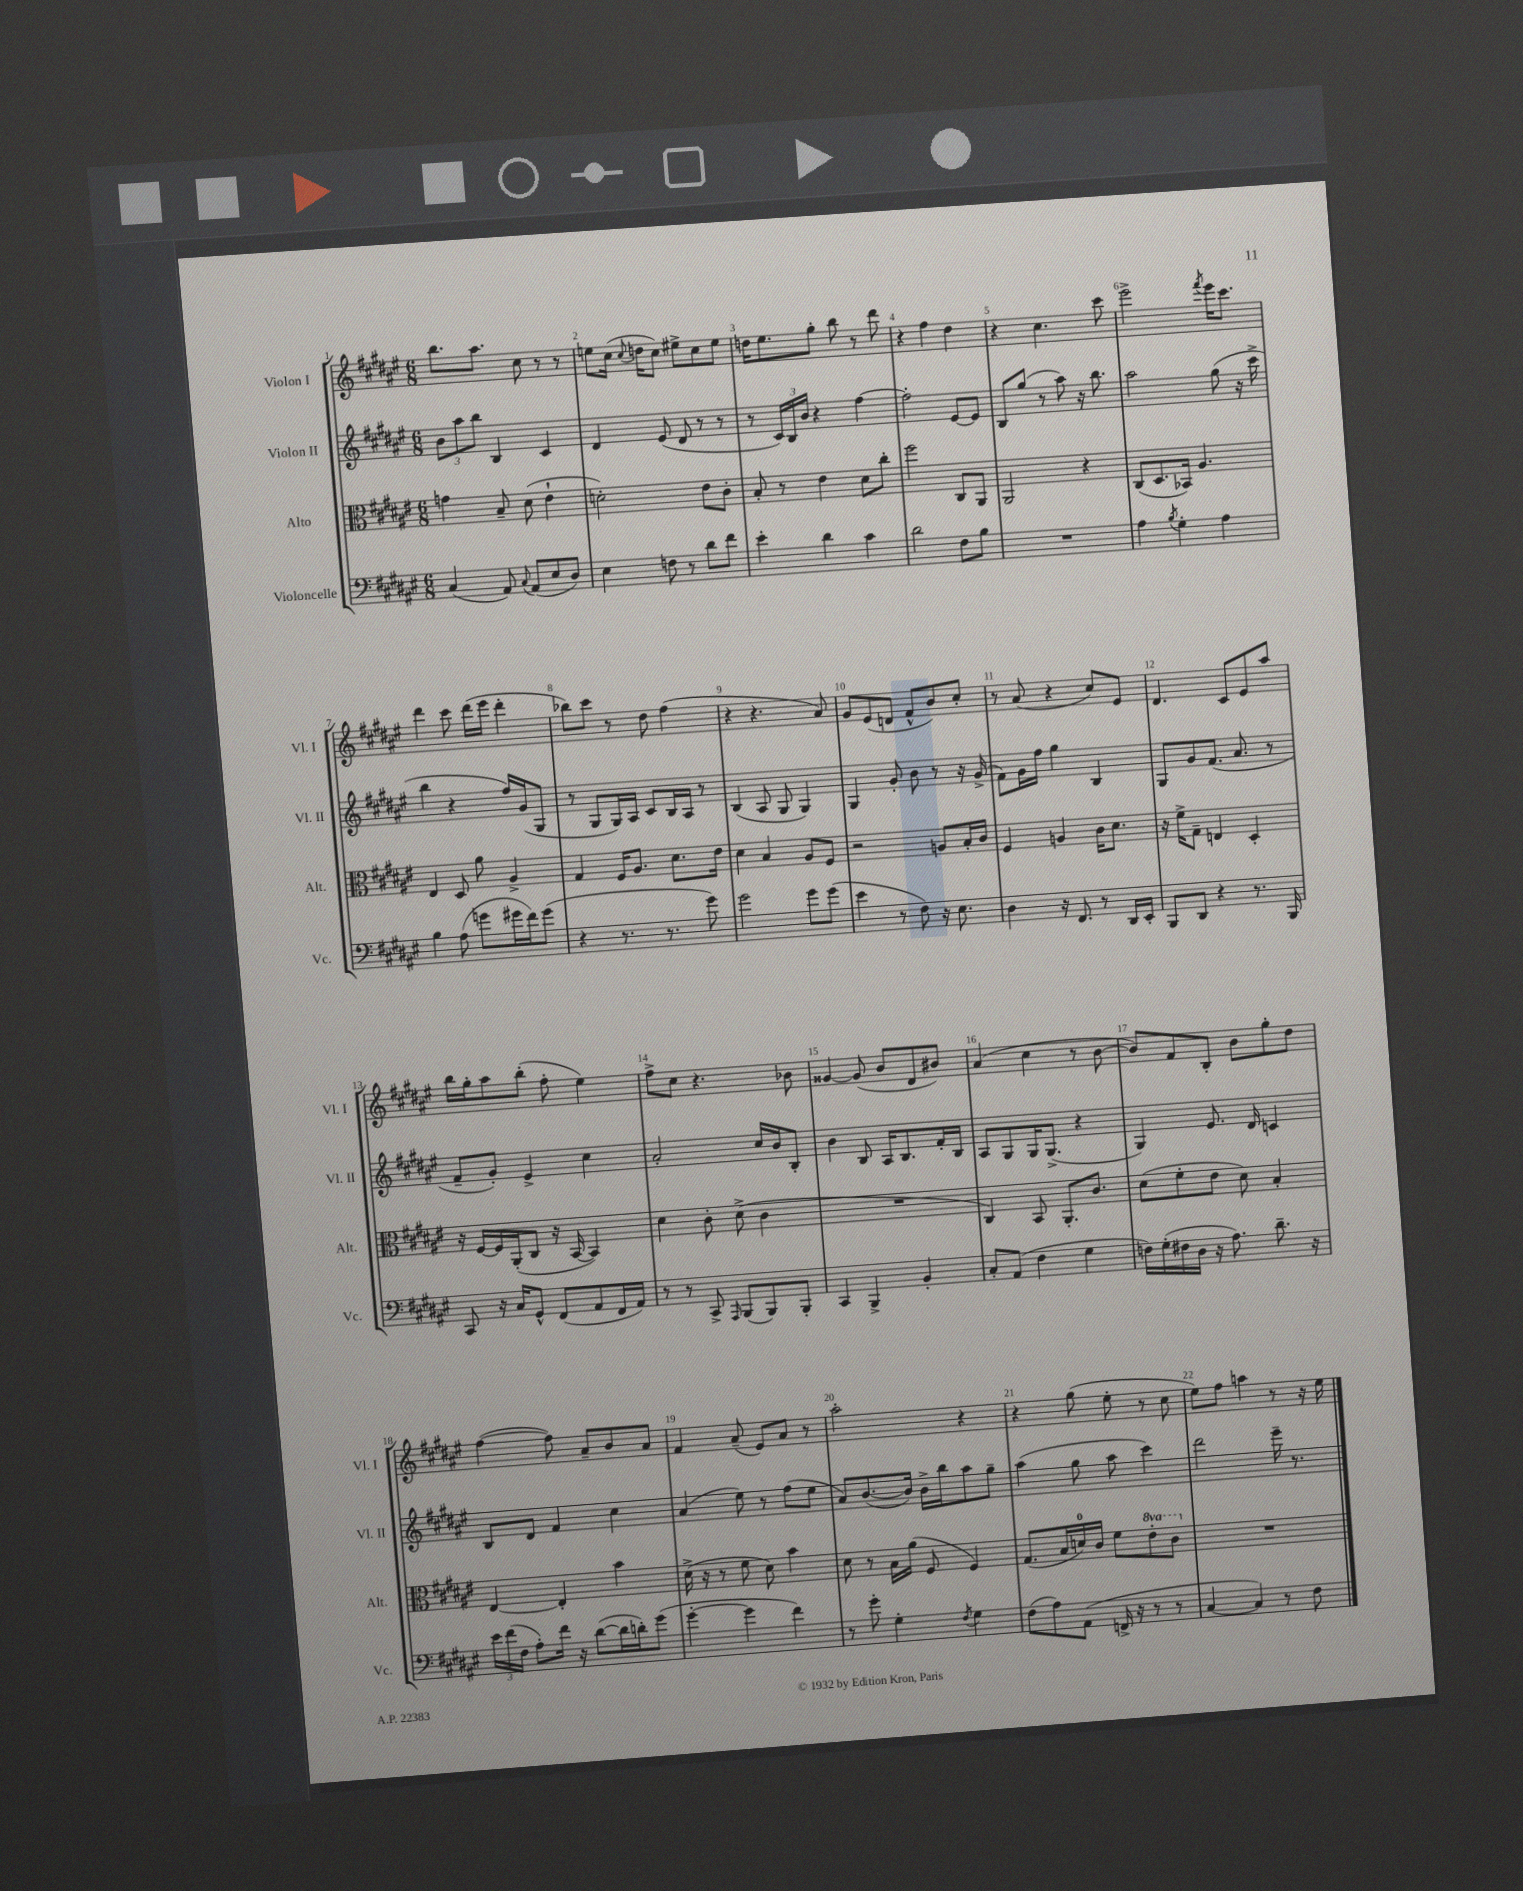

**kern	**kern	**kern	**kern
*staff4	*staff3	*staff2	*staff1
*clefF4	*clefC3	*clefG2	*clefG2
*k[f#c#g#d#a#e#]	*k[f#c#g#d#a#e#]	*k[f#c#g#d#a#e#]	*k[f#c#g#d#a#e#]
*M6/8	*M6/8	*M6/8	*M6/8
(4C#	4g	12b	8.bb
.	.	12aa#	.
.	.	12bb	.
.	.	.	8.aa#
8AA#)	8B~	4B	.
8qqC#	.	.	.
(8AA#	(8d#	.	8cc#
8E#	4e#`	4c#	8r
8D#)	.	.	8r
=	=	=	=
4E#	2d')	4d#	8ee
.	.	.	(16cc#
.	.	.	8qqcc#
.	.	.	16dd
8F	.	(8e#	8cc#)
8r	.	8d#	8ee#^
8d#	8e#	8r	8cc#
8f#	8c#'	8r	8ee#
=	=	=	=
4e#'	8B'	8r	16dd
.	.	.	8.ee#
.	8r	24c#)	.
.	.	24B	.
.	.	24b	.
4d#	4e#	4r	8gg#'
.	.	.	8bb
4c#	8d#	[4ff#	8r
.	8cc#'	.	8ddd#
=	=	=	=
2d#	2ff#	2ff#']	4r
.	.	.	4ff#
8F#	8C#	[8e#	4dd#
8B	8AA#	8e#]	.
=	=	=	=
2.r	2AA#	8B	4r
.	.	(8gg#	.
.	.	8r	4.cc#
.	.	8aa#)	.
.	4r	16r	.
.	.	8.bb	.
.	.	.	8ccc#
=	=	=	=
4A#	(8C#	2aa#	2eee#^
.	8.D#	.	.
8qB	.	.	.
4G#'	.	.	.
.	16BB-)	.	.
.	4.A#	.	.
.	.	.	8qfff#
4A#	.	(8gg#	16eee#
.	.	.	8.ccc#
.	.	16r	.
.	.	16ccc#^	.
=	=	=	=
4B	4E#	4bb	4ddd#
(8A#	8D#	4r	8ccc#
8g	8a#	.	(16ddd#
.	.	.	16eee#
16g#	4A#^	16ff#)	4ddd#'
16f#)	.	(16g#	.
(8g#	.	8G#	.
=	=	=	=
4r	4G#	8r	8bb-)
.	.	8G#	8ccc#
8.r	16F#	16G#)	8r
.	8.A#	16A#	.
.	.	8c#	8dd#
8.r	.	.	.
.	8.d#	16B	(4ff#
.	.	16A#	.
8g#)	.	8r	.
.	16e#	.	.
=	=	=	=
2g#	4d#	(4B	4r
.	4B	8A#	4.r
.	.	8G#	.
8g#	8A#	4G#)	.
(8g#	8F#	.	8a#)
=	=	=	=
4e#	2r	4G#	8g#
.	.	.	(8e#
8r	.	8g#'	8d
8F#)	.	8b	8f#^^
16r	8A	8r	8b)
8.E#	.	.	.
.	16B'	16r	8cc#'
.	16c#	(16g#^	.
=	=	=	=
4D#	4F#	8f#)	8r
.	.	16g#	(8a#
.	.	16ff#	.
16r	4A	4gg#	4r
8.FF#	.	.	.
8r	16c#	4B	8cc#)
.	8.d#	.	.
16DD#	.	.	8e#
16EE#'	.	.	.
=	=	=	=
8BBB	16r	8G#	4.d#
.	16f#^	.	.
8DD#	8G#~	8g#	.
4r	4E	(8.f#	.
.	.	.	8c#
.	.	8.a#	.
8.r	4D#'	.	8e#
.	.	8r	8aa#
16BBB	.	.	.
=	=	=	=
8CC#	16r	8f#~	16bb
.	[16F#	.	16gg#'
16r	16F#]	8g#')	8aa#
16C#	(16AA#'	.	.
8GG#^^	8C#	4e#^	(8bb'
(8FF#	16r	.	8ff#'
.	[16BB	.	.
8AA#	4BB])	4cc#	4ee#)
16FF#	.	.	.
16AA#)	.	.	.
=	=	=	=
8r	4d#	2a#'	8ff#^
8r	.	.	8cc#
8CC#^	8c#'	.	4.r
16qqAAA#	.	.	.
(8BBB	(8d#^	.	.
8BBB)	4c#	16cc#	.
.	.	16b	.
8BBB'	.	8B'	8b-
=	=	=	=
4CC#	2.r	4b	[4g##
4BBB^	.	8B	(8g##]
.	.	16A#	8b
.	.	8.B	.
4BB'	.	.	8d#
.	.	16f#'	8b#)
.	.	16B	.
=	=	=	=
8C#'	4C#)	8A#	(4a#
(8AA#	.	8G#	.
4F#	8BB	16G#	4cc#
.	.	(8.G#^	.
.	8.AA#'	.	.
4G#	.	4r	8r
.	8.c#	.	.
.	.	.	[8b
=	=	=	=
16F)	(8d#	4G#)	8b])
(16G#'	.	.	.
16F#	8f#'	.	8f#
16D#	.	.	.
16r	8e#	8.e#	8B'
8.A#)	.	.	.
.	8d#)	.	8b
.	.	16d#	.
8.d#~	4B'	4c	8gg#'
.	.	.	8dd#
16r	.	.	.
=	=	=	=
24e#	[4E#	8B	([4ff#
(24f#	.	.	.
24F#	.	.	.
8A#')	.	8d#	.
16f#	4E#']	4f#	8ff#])
16r	.	.	.
([8d#	.	.	8a#~
16d#]	4b	4cc#	8b
16d')	.	.	.
(8g#	.	.	8a#
=	=	=	=
[4g#'	(16d#^	(4a#	4f#
.	16r	.	.
.	8r	.	.
4g#]	8f#	8ee#)	(8a#~
.	8d#)	8r	8e#)
4f#)	4b	(8ff#	8a#
.	.	8ee#	8r
=	=	=	=
8r	8d#	8a#)	2aa#'
8g#'	8r	([8.b	.
4G#'	16B	.	.
.	(16a#	16b])	.
.	8F#	16b^	.
.	.	16bb	.
8qF#	.	.	.
4G#	4F#)	8aa#	4r
.	.	8gg#~	.
=	=	=	=
(8F#	(8.G#	(4aa#	4r
8A#)	.	.	.
.	16B	.	.
(8AA#	16d)	8gg#	(8gg#
.	16c#	.	.
16FF^	8f#	8aa#	8ee#'
16r	.	.	.
8r	8ee#'	4ccc#)	8r
8r	8cc#	.	8cc#
=	=	=	=
[4C#	2.r	2ddd#	8ee#)
.	.	.	8ff#
4C#])	.	.	4aa
8r	.	16eee#~	8r
.	.	8.r	.
8F#	.	.	16r
.	.	.	16ee#
==	==	==	==
*-	*-	*-	*-
